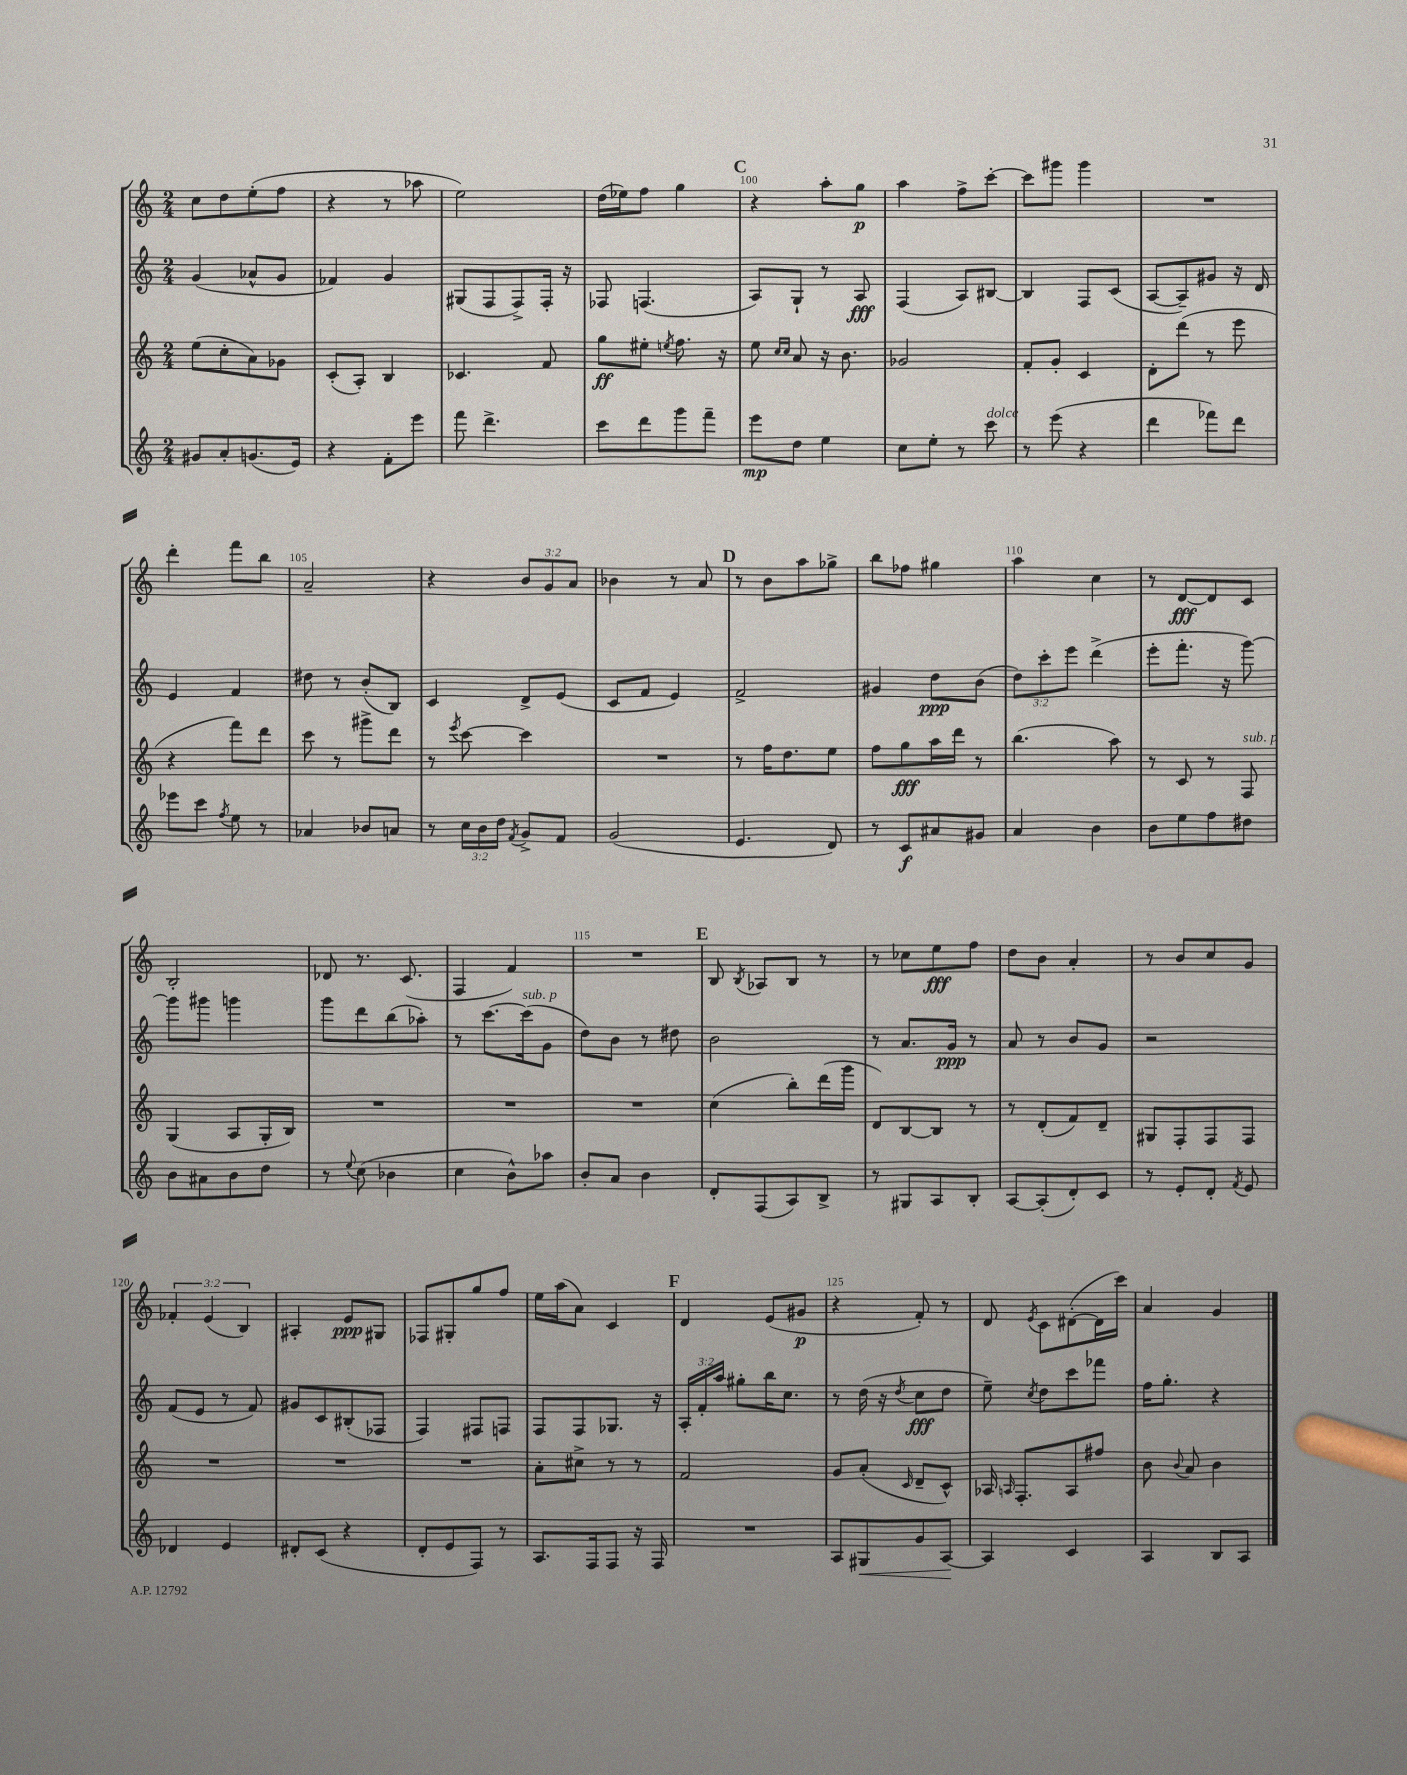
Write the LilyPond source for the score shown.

<<
\new StaffGroup <<
\new Staff = "s0" {
    \clef treble \key c \major \numericTimeSignature \time 2/4 \override Staff.TupletNumber.text = #tuplet-number::calc-fraction-text
    \autoBeamOff c''8[ d''8 e''8-.( f''8] |
    r4 r8 aes''8 |
    e''2) |
    d''16[( ees''16) f''8] g''4 |
    \mark \markup { \bold "C" } r4 a''8[-. g''8]\p |
    a''4 f''8[-> c'''8]~-. |
    c'''8[ gis'''8] gis'''4 |
    R2 |
    d'''4-. f'''8[ b''8] |
    a'2-- |
    r4 \tuplet 3/2 { b'8[ g'8 a'8] } |
    bes'4 r8 a'8 |
    \mark \markup { \bold "D" } r8 b'8[ a''8 ges''8]-> |
    b''8[ fes''8] gis''4 |
    a''4 c''4 |
    r8 d'8[~\fff d'8 c'8] |
    b2-. |
    des'8 r8. c'8.( |
    f4 f'4) |
    R2 |
    \mark \markup { \bold "E" } b8 \acciaccatura { b8 } aes8[ b8] r8 |
    r8 ces''8[ e''8\fff f''8] |
    d''8[ b'8] a'4-. |
    r8 b'8[ c''8 g'8] |
    \tuplet 3/2 { fes'4-. e'4( b4) } |
    ais4-. e'8[\ppp gis8] |
    fes8[ gis8-. g''8 f''8] |
    e''16[ a''16( a'8]) c'4 |
    \mark \markup { \bold "F" } d'4 e'8[( gis'8]\p |
    r4 f'8-.) r8 |
    d'8 \acciaccatura { e'8 } c'8[ dis'8~-.( dis'16 c'''16]) |
    a'4 g'4 \bar "|." |
}
\new Staff = "s1" {
    \clef treble \key c \major \numericTimeSignature \time 2/4 \override Staff.TupletNumber.text = #tuplet-number::calc-fraction-text
    \autoBeamOff g'4( aes'8[-^ g'8] |
    fes'4) g'4 |
    gis8[( f8 f8->) f16]-. r16 |
    fes8 f4.( |
    \mark \markup { \bold "C" } a8[) g8]-! r8 a8\fff |
    f4( a8[) bis8]~ |
    bis4 f8[ c'8]( |
    a8[~ a8--) gis'8] r16 d'16 |
    e'4 f'4 |
    dis''8 r8 b'8[-.( b8]) |
    c'4 d'8[-> e'8]( |
    c'8[ f'8] e'4) |
    \mark \markup { \bold "D" } f'2-> |
    gis'4 d''8[\ppp b'8]( |
    \tuplet 3/2 { d''8[) c'''8-. e'''8] } d'''4->( |
    e'''8[-. f'''8.]-. r16 g'''8~) |
    g'''8[ gis'''8] g'''4 |
    g'''8[ d'''8 b''8( aes''8]-.) |
    r8 c'''8.[~ c'''16^\markup { \italic "sub. p" }( g'8] |
    d''8[) b'8] r8 dis''8 |
    \mark \markup { \bold "E" } b'2 |
    r8 a'8.[ g'16]\ppp r8 |
    a'8 r8 b'8[ g'8] |
    r2 |
    f'8[( e'8] r8 f'8) |
    gis'8[ c'8 bis8-.( fes8] |
    f4) fis8[ f8] |
    f8[ f8 ges8.] r16 |
    \mark \markup { \bold "F" } \tuplet 3/2 { a16[-. f'16-. a''16] } gis''8[-. b''16 c''8.] |
    r8 d''16( r16 \acciaccatura { d''8 } c''8[\fff d''8] |
    e''8--) \acciaccatura { c''8 } d''8[ c'''8 fes'''8] |
    f''16[ g''8.]-. r4 \bar "|." |
}
\new Staff = "s2" {
    \clef treble \key c \major \numericTimeSignature \time 2/4
    \autoBeamOff e''8[( c''8-. a'8) ges'8] |
    c'8[-.( a8]-.) b4 |
    ces'4. f'8 |
    g''8[\ff eis''8]-. \acciaccatura { e''8 } f''8. r16 |
    \mark \markup { \bold "C" } e''8 \grace { c''16[ c''16] } a'8 r16 b'8. |
    ges'2 |
    f'8[-. g'8]-. c'4 |
    d'8[-. d'''8]( r8 e'''8 |
    r4 f'''8[) d'''8] |
    c'''8 r8 gis'''8[-> d'''8] |
    r8 \acciaccatura { e'''8 } c'''8~ c'''4 |
    R2 |
    \mark \markup { \bold "D" } r8 f''16[ d''8. e''8] |
    f''8[ g''8\fff a''16 d'''16] r8 |
    b''4.( a''8) |
    r8 c'8 r8 f8^\markup { \italic "sub. p" } |
    g4( a8[ g16-. b16]) |
    R2 |
    R2 |
    R2 |
    \mark \markup { \bold "E" } c''4( b''8[-.) d'''16( g'''16] |
    d'8[) b8~ b8] r8 |
    r8 d'8[-.( f'8) d'8]-- |
    gis8[ f8-. f8 f8] |
    R2 |
    R2 |
    R2 |
    a'8[-. cis''8]-> r8 r8 |
    \mark \markup { \bold "F" } f'2 |
    g'8[ a'8]-.( \grace { c'16 } d'8[-- c'8]-^) |
    aes16 \grace { a16 } f8.[-. a8 fis''8] |
    b'8 \appoggiatura { b'8 } a'8 b'4 \bar "|." |
}
\new Staff = "s3" {
    \clef treble \key c \major \numericTimeSignature \time 2/4 \override Staff.TupletNumber.text = #tuplet-number::calc-fraction-text
    \autoBeamOff gis'8[ a'8-. g'8.( e'16]) |
    r4 f'8[-. e'''8] |
    f'''8 d'''4.-> |
    c'''8[ d'''8 g'''8 f'''8]-- |
    \mark \markup { \bold "C" } e'''8[\mp d''8] e''4 |
    c''8[ e''8]-. r8 c'''8^\markup { \italic "dolce" } |
    r8 e'''8( r4 |
    d'''4 fes'''8[) d'''8] |
    ees'''8[ c'''8] \acciaccatura { f''8 } e''8 r8 |
    aes'4 bes'8[ a'8] |
    r8 \tuplet 3/2 { c''16[ b'16 d''16] } \acciaccatura { f'8 } g'8[-> f'8] |
    g'2( |
    \mark \markup { \bold "D" } e'4. d'8) |
    r8 c'8[\f ais'8 gis'8] |
    a'4 b'4 |
    b'8[ e''8 f''8 dis''8] |
    b'8[ ais'8 b'8 d''8] |
    r8 \appoggiatura { e''8 } c''8( bes'4 |
    c''4 b'8[-^) aes''8] |
    b'8[-. a'8] b'4 |
    \mark \markup { \bold "E" } d'8[-. f8( a8) b8]-> |
    r8 gis8[ a8 b8]-. |
    a8[~ a8-.( d'8-.) c'8] |
    r8 e'8[-. d'8]-. \acciaccatura { f'8 } e'8 |
    des'4 e'4 |
    dis'8[-. c'8]( r4 |
    d'8[-. e'8 f8]) r8 |
    a8.[ f16 f8] r16 f16 |
    \mark \markup { \bold "F" } R2 |
    a8[ gis8\< g'8 a8]~\! |
    a4 c'4 |
    a4 b8[ a8] \bar "|." |
}
>>
>>
\layout { \context { \Score currentBarNumber = #96 \override BarNumber.break-visibility = ##(#f #t #t) barNumberVisibility = #(every-nth-bar-number-visible 5) } }
